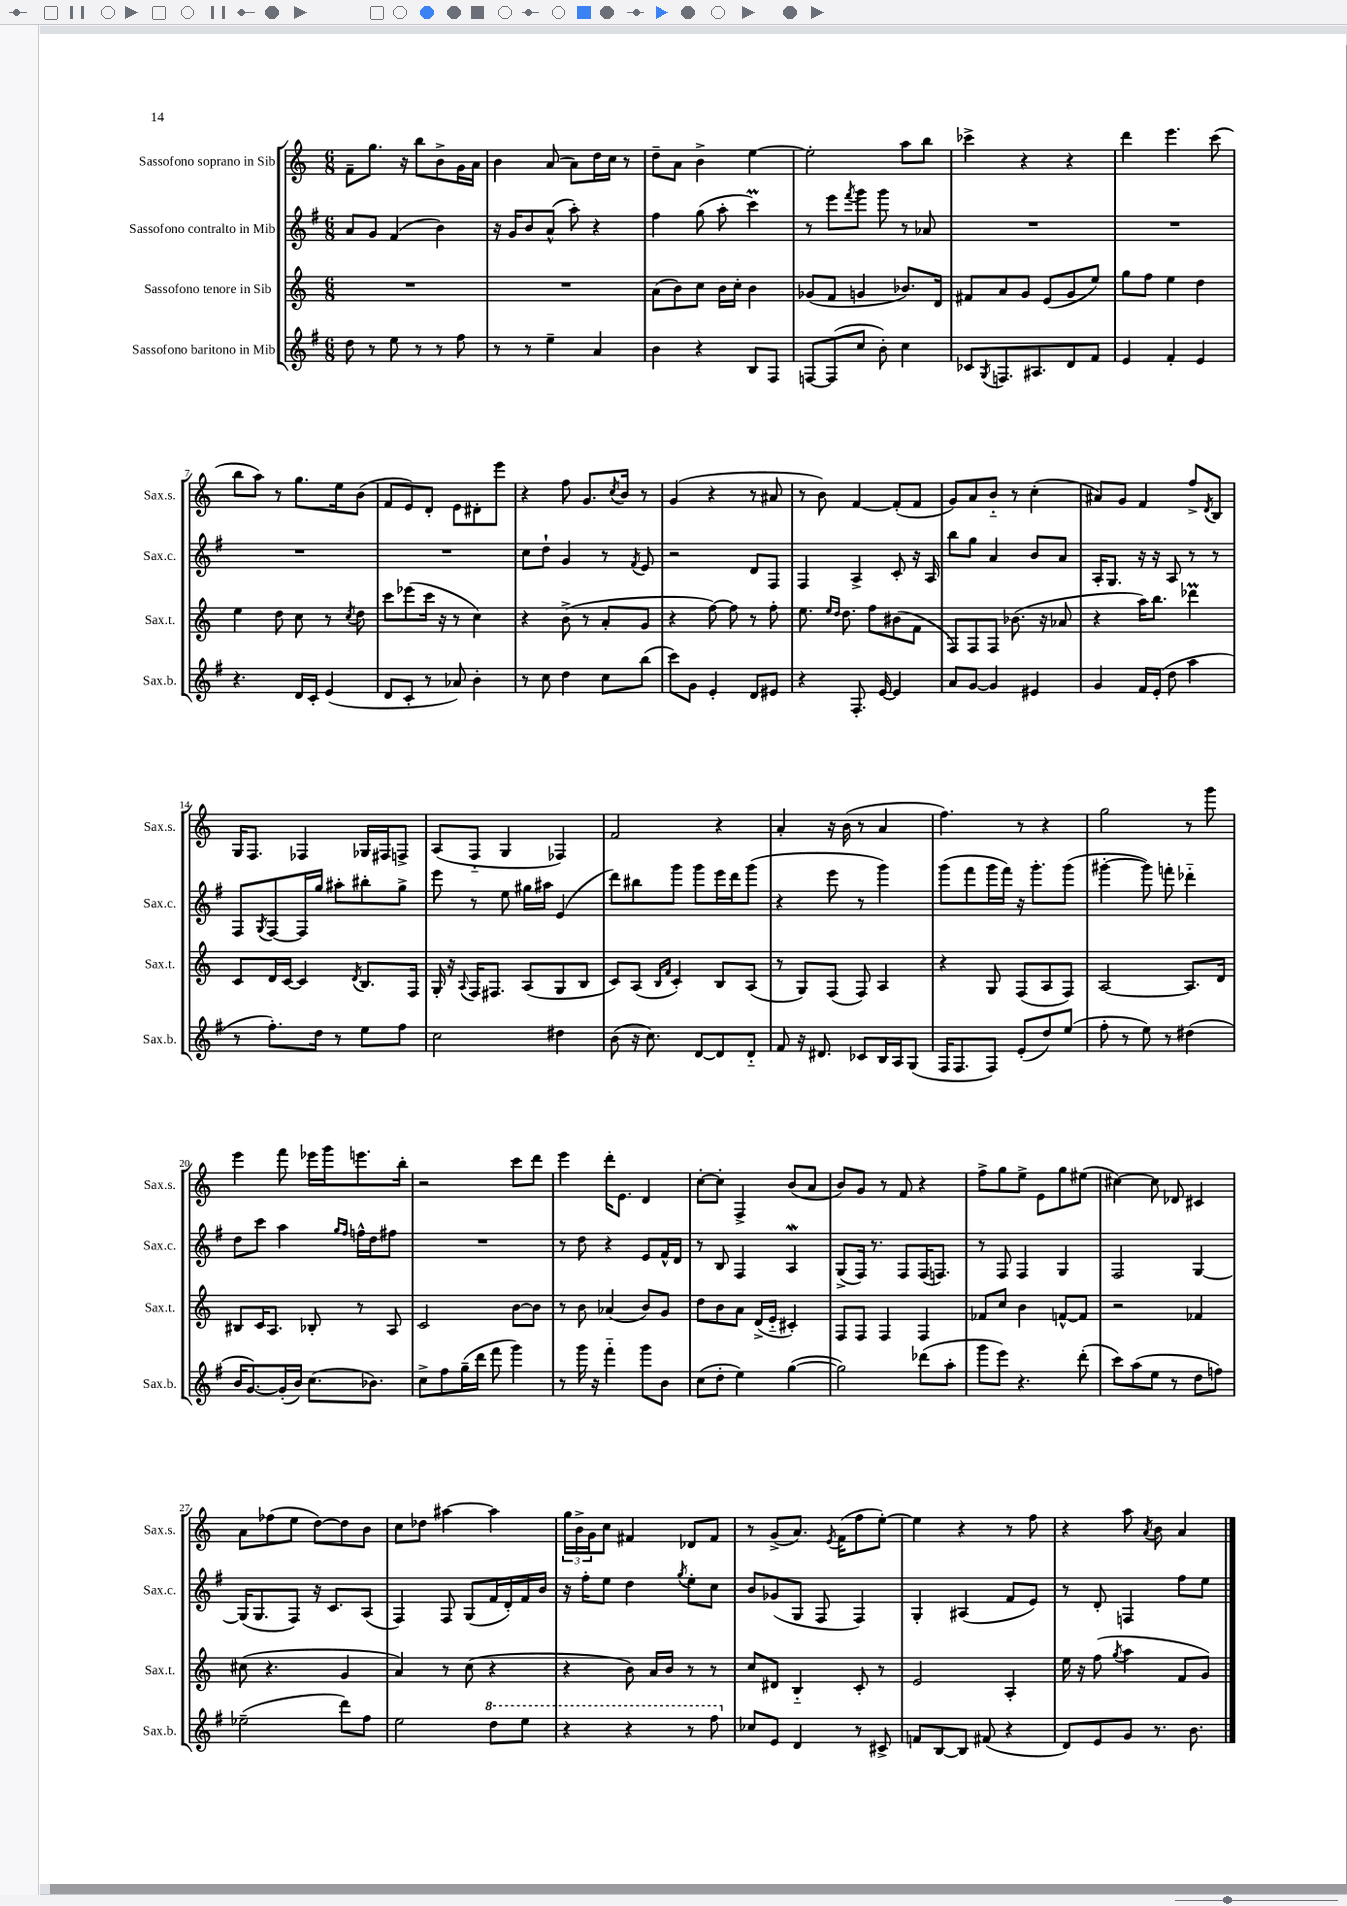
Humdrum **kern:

**kern	**kern	**kern	**kern
*part4	*part3	*part2	*part1
*staff4	*staff3	*staff2	*staff1
*I"Sassofono baritono in Mib	*I"Sassofono tenore in Sib	*I"Sassofono contralto in Mib	*I"Sassofono soprano in Sib
*I'Sax.b.	*I'Sax.t.	*I'Sax.c.	*I'Sax.s.
*clefG2	*clefG2	*clefG2	*clefG2
*k[f#]	*k[]	*k[f#]	*k[]
*M6/8	*M6/8	*M6/8	*M6/8
=1	=1	=1	=1
8dd\	2.r	8a/L	8f~\L
8r	.	8g/J	8.gg\J
8ee\	.	(4f#/	.
.	.	.	16r
8r	.	.	8bb\L
8r	.	4b\)	8b^\
8ff#\	.	.	16g\L
.	.	.	16a\JJ
=2	=2	=2	=2
8r	2.r	16r	4b\
.	.	16g/KL	.
8r	.	8b/	.
4ee~\	.	(8a^^/J	(8a/
.	.	8aa'\)	8a\L)
4a/	.	4r	16dd\L
.	.	.	16cc\JJ
.	.	.	8r
=3	=3	=3	=3
4b\	(8a\L	4ff#\	8dd~\L
.	8b\)	.	8a\J
4r	8cc\J	(8gg\	4b^\
.	16b\LL	8aa'\	.
.	16cc'\JJ	.	.
8B/L	4b\	4cccM\)	[4ee\
8F#/J	.	.	.
=4	=4	=4	=4
[8Fn/L	(8g-X/L	8r	2ee'\]
(8F/]	8f/J	8eee\L	.
.	.	8qfff#/	.
8cc/J	4gn/	8ggg\J	.
8b'\)	.	8ggg\	.
4cc\	8.b-X/L)	8r	8aa\L
.	.	8a-X/	8bb\J
.	16d/Jk	.	.
=5	=5	=5	=5
8c-X/L	8f#X/L	2.r	4ccc-X^\
8qG/	.	.	.
8.Fn/	8a/	.	.
.	8g/J	.	4r
8.A#X/	.	.	.
.	(8e/L	.	.
8d/	8g/	.	4r
8f#/J	8ee/J)	.	.
=6	=6	=6	=6
4e/	8gg\L	2.r	4ddd\
.	8ff\J	.	.
4f#'/	4ee\	.	4.eee\
4e/	4dd\	.	.
.	.	.	(8ccc\
!!LO:LB:g=z
=7	=7	=7	=7
4.r	4ee\	2.r	8bb\L
.	.	.	8aa\J)
.	8dd\	.	8r
16d/LL	8cc\	.	8.gg\L
16c'/JJ	.	.	.
(4e/	8r	.	.
.	.	.	16ee\k
.	8qcc/	.	.
.	8dd\	.	(8b\J
=8	=8	=8	=8
8d/L	8ccc\L	2.r	8f/L
8c'/J	(8eee-X\	.	8e/)
8r	16ccc\Jk	.	8d'/J
.	16r	.	.
8a-X/)	8r	.	8e\L
4b'\	4cc\)	.	8d#X'\
.	.	.	8eee\J
=9	=9	=9	=9
8r	4r	8cc\L	4r
8cc\	.	8dd`\J	.
4dd\	(8b^\	4g/	8ff\
.	8r	.	8.g/L
8cc\L	8a'/L	8r	.
.	.	.	8qcc/
.	.	.	16b/Jk
.	.	8qf#/	.
(8bb\J	8g/J	8e/	8r
=10	=10	=10	=10
8ccc\L)	4r	2r	(4g/
8g\J	.	.	.
4e'/	[8ff\)	.	4r
.	8ff\]	.	.
8d/L	8r	8d/L	8r
8e#X/J	8ff'\	8F#/J	8a#X/
=11	=11	=11	=11
4r	8.ee\	4F#/	8r
.	.	.	8b\)
.	16qqee/LL	.	.
.	16qqdd/JJ	.	.
.	8.dd\	.	.
8.F#'/	.	4A^/	[4f/
.	8ff\L	.	.
[16e/	.	.	.
4e/]	(8b#X\	8c'/	(8f'/L]
.	8f\J	16r	8f/J
.	.	16A/	.
=12	=12	=12	=12
8a/L	8F/L)	8bb\L	8g/L)
[8g/J	8F/	8gg\J	8a/
4g/]	8F/J	4a/	8b/J
.	(8.b-X\	.	8r
4e#X/	.	8b/L	(4cc'\
.	16r	.	.
.	8a-X/	8a/J	.
=13	=13	=13	=13
4g/	4r	16A'/KL	8a#X/L)
.	.	8.G/J	.
.	.	.	8g/J
16f#/LL	16aa\KL)	16r	4f/
(16e'/JJ	8.bb\J	16r	.
8dd\	.	8A/	.
4aa\	4ddd-XM\	8r	8ff^/L
.	.	.	8qd/
.	.	8r	8B/J
!!LO:LB:g=z
=14	=14	=14	=14
8r	8c/L	8F#/L	16G/KL
.	.	.	8.F/J
.	.	8qG/	.
8.ff#'\L)	16d/L	[8F#/	.
.	[16c/JJ	.	.
.	4c/]	16F#/L]	4F-X/
16dd\Jk	.	16gg/JJ	.
8r	.	8aa#X'\L	.
.	8qd/	.	.
8ee\L	8.B/L	8bb#X'\	16G-X/LL
.	.	.	16F#X/J
8ff#\J	.	8gg^\J	8Fn^/J
.	16F/Jk	.	.
=15	=15	=15	=15
2cc\	16G'/	8eee\	(8A/L
.	16r	.	.
.	8qqA/	.	.
.	16F/KL	8r	8F/J
.	8.F#X/J	.	.
.	.	8ee\	4G/
.	(8A/L	16gg#X\LL	.
.	.	16aa#X\JJ	.
4dd#X\	8G/	(4e/	4F-X/)
.	8B/J	.	.
=16	=16	=16	=16
(8b\	8c/L)	8ddd\L)	2f/
16r	(8A/J	8bb#X\	.
8.cc\)	.	.	.
.	16qqB/LL	.	.
.	16qqf/JJ	.	.
.	4c'/)	8ggg\J	.
[8d/L	.	8ggg\L	.
8d/]	8B/L	16eee\L	4r
.	.	16ddd\J	.
8d/J	(8A/J	(8ggg\J	.
=17	=17	=17	=17
8f#/	8r	4r	4a'/
16r	8G/L)	.	.
8.d#X/	.	.	.
.	(8F/J	8eee\	16r
.	.	.	(16b\
8c-X/L	8F/)	8r	8r
16B/L	4A/	4ggg\)	4a/
16A/J	.	.	.
(8G/J	.	.	.
=18	=18	=18	=18
16F#/KL	4r	(8ggg\L	4.ff\)
8.F#/	.	.	.
.	.	8fff#\	.
8F#/J)	8G/	16ggg\L	.
.	.	16fff#\JJ)	.
(8e'/L	(8F/L	16r	8r
.	.	8.ggg'\L	.
8dd/)	8A/	.	4r
(8ee/J	8F/J)	(8ggg\J	.
=19	=19	=19	=19
8ff#'\	[2A/	[4ggg#X'\	2gg\
8r	.	.	.
8ee\)	.	8ggg#\])	.
8r	.	8fffn'\	.
(4dd#X\	8.A/L]	4ddd-X\	8r
.	.	.	8ggg\
.	16d/Jk	.	.
!!LO:LB:g=z
=20	=20	=20	=20
16b/KL	8B#X/L	8dd\L	4eee\
[8.g/)	.	.	.
.	16c/K	8ccc\J	.
.	8.A/J	.	.
(16g'/L]	.	4aa\	8fff\
16b/JJ)	.	.	.
(8.cc\L	8B-X'/	.	16eee-X\LL
.	.	.	16ggg\J
.	.	16qqgg/LL	.
.	.	16qqff#/JJ	.
.	8r	16ffn^^\LL	8.eeen\
8.b-X\J)	.	16dd\J	.
.	8A/	8ff#X\J	.
.	.	.	16bb'\Jk
=21	=21	=21	=21
8cc^\L	2c/	2.r	2r
8ff#\	.	.	.
(16gg~\L	.	.	.
16ddd\JJ	.	.	.
8fff#\	.	.	.
4ggg\)	[8b\L	.	8ccc\L
.	8b\J]	.	8ddd\J
=22	=22	=22	=22
8r	8r	8r	4eee\
16ggg\	8b\	8dd\	.
16r	.	.	.
4fff#\	(4a-X/	4r	16ddd'\KL
.	.	.	8.e\J
8ggg\L	8b/L)	8e/L	4d/
8b\J	8g/J	16f#^^/L	.
.	.	16d/JJ	.
=23	=23	=23	=23
(8cc\L	8dd\L	8r	[8cc'\L
8dd'\J	8b\	8B/	8cc'\J]
4ee\)	8a\J	4F#/	4F^/
.	(16d^/LL	.	.
.	16e/JJ	.	.
([4gg\	4c#X'/)	4AW/	(8b/L
.	.	.	8a/J
=24	=24	=24	=24
2gg\])	8F/L	(8G^/L	8b/L)
.	8F/J	16F#/Jk)	8g/J
.	.	8.r	.
.	4F/	.	8r
.	.	8F#/L	8f/
(8ddd-X\L	4F/	(16F#/K	4r
.	.	8.Fn/J)	.
8aa'\J	.	.	.
=25	=25	=25	=25
8ggg\L	8f-X/L	8r	8ff^\L
8eee\J)	8cc/J	8F#/	8gg\
4.r	4b\	4F#/	8ee^\J
.	.	.	8e\L
.	[8fn^^/L	4G/	8gg\
(8ddd'\	8f/J]	.	(8ee#X\J
=26	=26	=26	=26
8ccc\L)	2r	2F#/	[4cc#X\)
(8aa\	.	.	.
8ee\J	.	.	8cc#\]
8r	.	.	8d-X/
8dd\L	4f-X/	[4G/	4c#X/
8ffn\J)	.	.	.
!!LO:LB:g=z
=27	=27	=27	=27
(2ee-X~\	(8cc#X\	(16G/KL]	8a\L
.	.	8.G/	.
.	4.r	.	(8ff-X\
.	.	8F#/J)	8ee\J
.	.	16r	[8dd\L)
.	.	8.c/L	.
8ddd\L)	4g/	.	8dd\]
8ff#\J	.	(8A/J	8b\J
=28	=28	=28	=28
2ee\	4a/)	4F#/)	8cc\L
.	.	.	8dd-X\J
.	8r	8F#/	[4aa#X\
.	(8cc\	(8G/L	.
*8va	*	*	*
8ddd\L	4r	16f#/L	4aa#\]
.	.	16d'/)	.
8eee\J	.	16f#/	.
.	.	16b/JJ	.
=29	=29	=29	=29
4r	4r	16r	24gg\LL
.	.	.	24b^\
.	.	16ff#'\KL	.
.	.	.	24g\J
.	.	8ee\J	8cc\J
4r	8b\)	4dd\	4f#X/
.	16a/LL	.	.
.	16b/JJ	.	.
.	.	8qgg/	.
8r	8r	8ee'\L	8d-X/L
8fff#\	8r	8cc\J	8f#/J
=30	=30	=30	=30
*X8va	*	*	*
8cc-X/L	8cc/L	8b/L	8r
8e/J	8d#X/J	(8g-X/	(8g^/L
4d/	4B/	8G/J	8.a/J)
.	.	8F#/	.
.	.	.	8qe/
.	.	.	(16f\KL
8r	8c'/	4F#/)	8ff\
8c#X^/	8r	.	[8ee'\J)
=31	=31	=31	=31
8fn/L	2e/	4G'/	4ee\]
[8B/	.	.	.
8B/J]	.	(4A#X/	4r
(8f#X/	.	.	.
4r	4A'/	8f#/L	8r
.	.	8e/J)	8ff\
=32	=32	=32	=32
8d/L)	16ee\	8r	4r
.	16r	.	.
8e/	(8ff\	8d'/	.
.	8qgg/	.	.
8g/J	4aa\	4Fn/	8aa\
.	.	.	8qa/
8.r	.	.	8b\
.	8f/L	8ff#\L	4a/
8.b\	.	.	.
.	8g/J)	8ee\J	.
==	==	==	==
*-	*-	*-	*-
